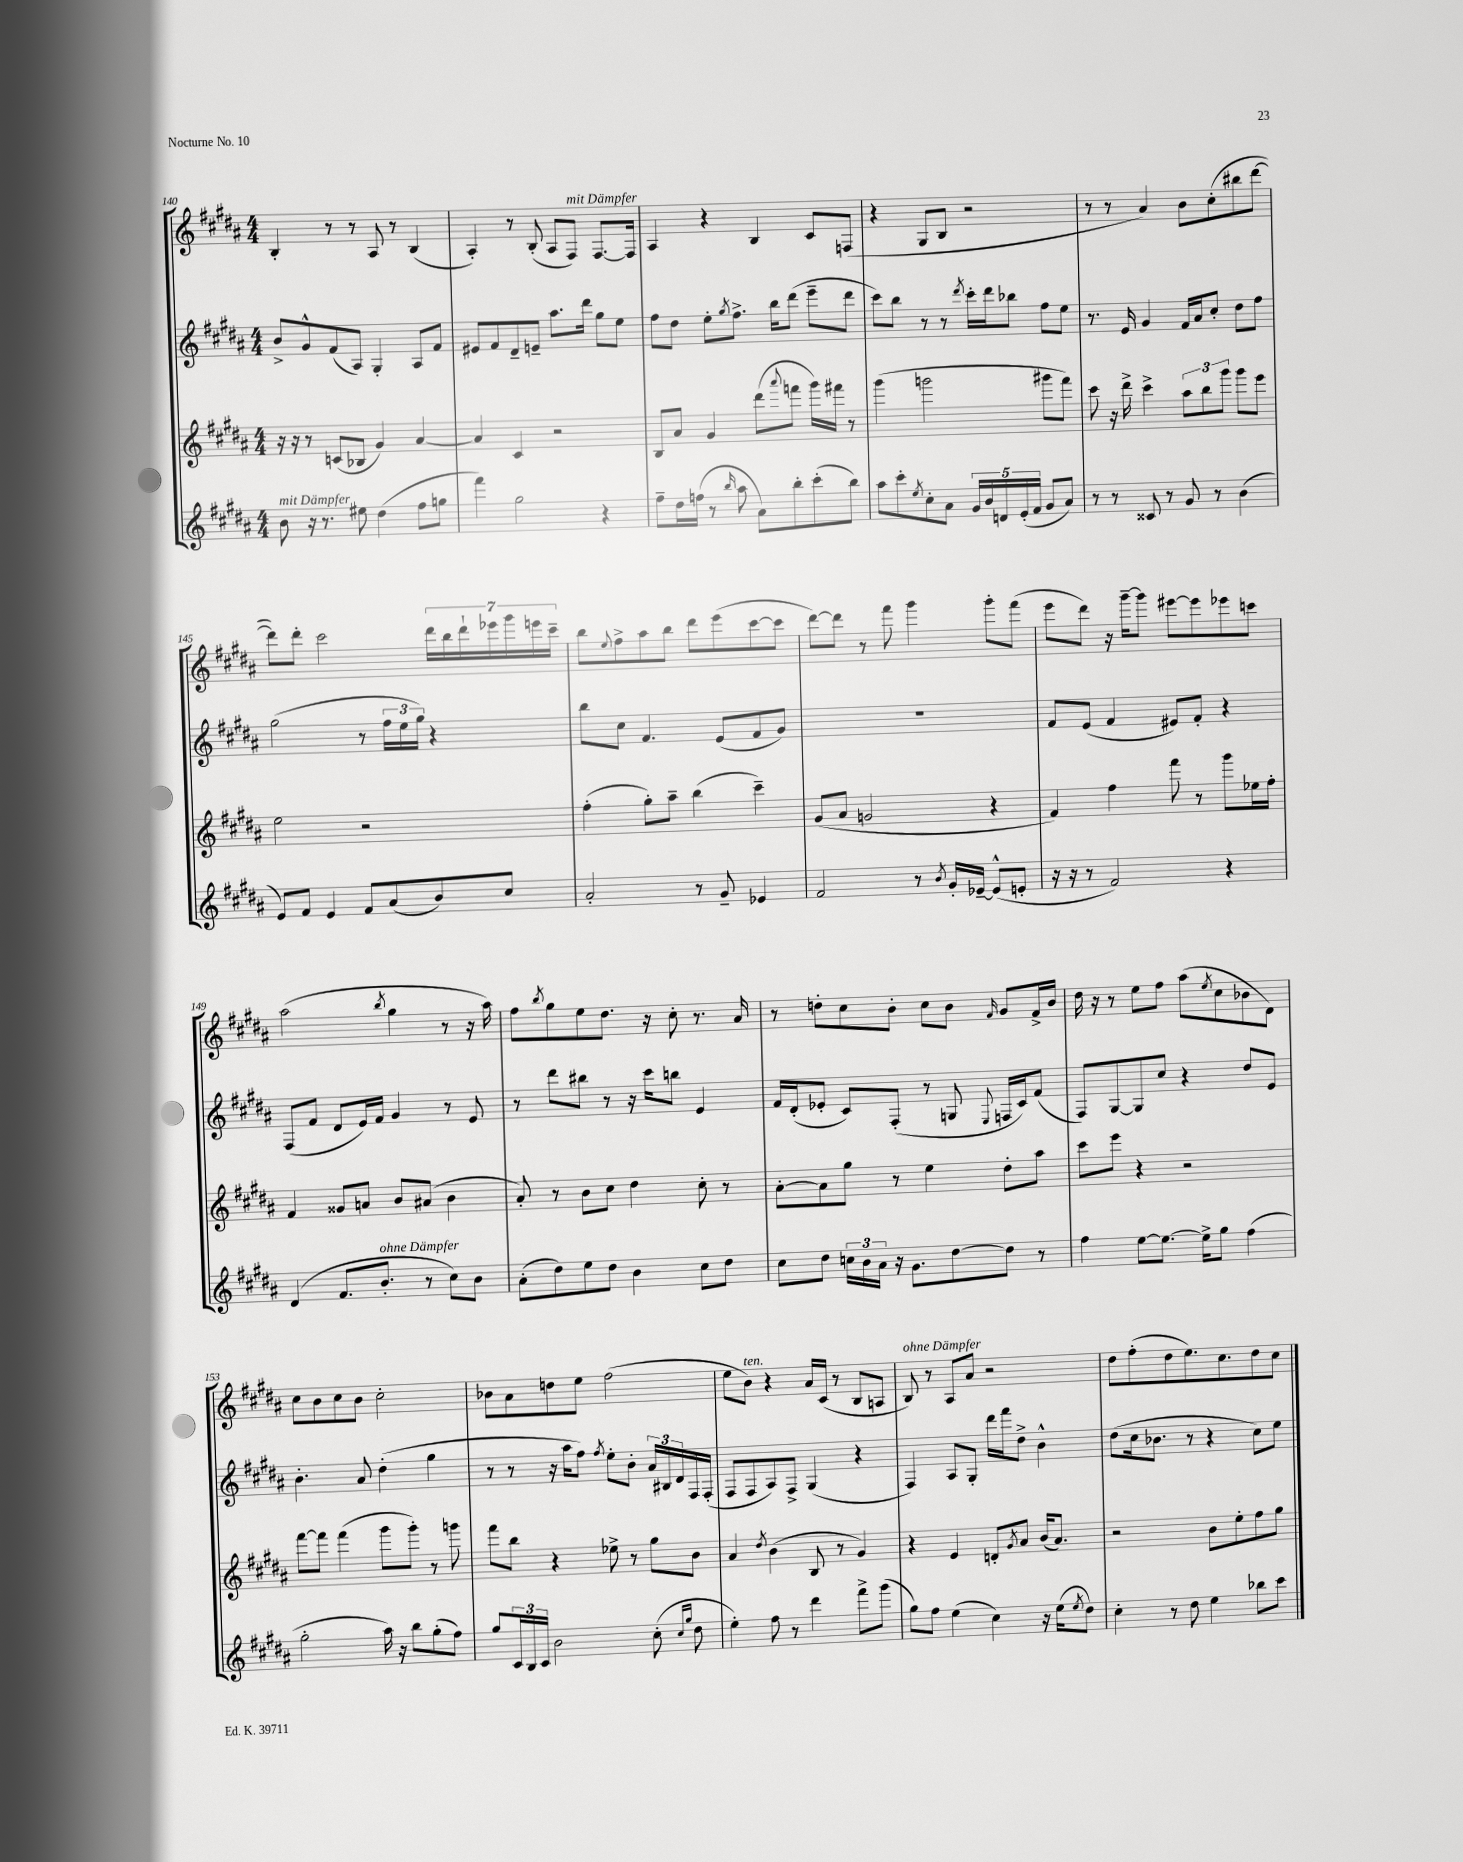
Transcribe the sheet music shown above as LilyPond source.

<<
\new StaffGroup <<
\new Staff = "s0" {
    \clef treble \key b \major \numericTimeSignature \time 4/4
    b4-. r8 r8 ais8 r8 b4( |
    ais4-.) r8 b8-.( ais8 fis8^\markup { \italic "mit Dämpfer" }) fis8.~ fis16 |
    ais4 r4 b4 cis'8 f8( |
    r4 gis8 b8 r2 |
    r8 r8 ais'4) b'8 cis''8-.( bis''8 dis'''8~ |
    dis'''8) dis'''8-. cis'''2 \tuplet 7/4 { dis'''16 b''16 dis'''16-! ees'''16 gis'''16 e'''16 cis'''16-- } |
    b''8 \appoggiatura { e''8 } fis''8-> ais''8 b''8 dis'''8 e'''8( cis'''8~ cis'''8 |
    dis'''8~) dis'''8 r8 fis'''8 gis'''4 gis'''8-. fis'''8( |
    e'''8 dis'''8) r16 gis'''16~-- gis'''8 eis'''8~ eis'''8 ees'''8 c'''8 |
    ais''2( \acciaccatura { b''8 } gis''4 r8 r16 ais''16) |
    fis''8 \acciaccatura { b''8 } gis''8 e''8 dis''8. r16 cis''8-. r8. ais'16 |
    r8 d''8-. cis''8 b'8-. cis''8 b'8 \grace { fis'16 } gis'8 fis'16-> b'16 |
    dis''16 r16 r8 e''8 fis''8 ais''8( \acciaccatura { e''8 } cis''8 bes'8 dis'8) |
    cis''8 b'8 cis''8 b'8 cis''2-. |
    bes'8 ais'8 d''8 e''8 fis''2( |
    e''8 b'8^\markup { \italic "ten." }) r4 ais'16 cis'16( r8 b8 a8 |
    b8^\markup { \italic "ohne Dämpfer" }) r8 ais8 ais'8 r2 |
    dis''8 fis''8-.( dis''8 e''8.) cis''8. dis''8 cis''8 \bar "|." |
}
\new Staff = "s1" {
    \clef treble \key b \major \numericTimeSignature \time 4/4
    b'8-> gis'8-^ fis'8( ais8) gis4-. ais8 fis'8 |
    eis'8 fis'8 dis'8-- e'8-- ais''8. dis'''16 gis''8 e''8 |
    fis''8 dis''8 e''8-. \acciaccatura { gis''8 } fis''8.-> b''16 dis'''8( e'''8-- dis'''8 |
    cis'''8) b''8 r8 r8 \acciaccatura { dis'''8 } cis'''16-. dis'''16 bes''8 fis''8 e''8 |
    r8. e'16 gis'4 fis'16 ais'16 cis''8-. dis''8 fis''8 |
    gis''2( r8 \tuplet 3/2 { fis''16 e''16 gis''16) } r4 |
    b''8 cis''8 fis'4. e'8( fis'8 gis'8) |
    R1 |
    fis'8 e'8( fis'4 eis'8) fis'8-. r4 |
    fis8( fis'8 dis'8 e'16) fis'16 gis'4 r8 e'8 |
    r8 dis'''8 bis''8 r8 r16 cis'''16 b''8 e'4 |
    fis'16 dis'16-.( ees'8-. cis'8) fis8-.( r8 g8 \appoggiatura { e8 } f16 cis'16) fis'8( |
    fis8) gis8~ gis8 cis''8 r4 dis''8 e'8 |
    b'4.-. ais'8 dis''4-.( gis''4 |
    r8 r8 r16 ais''16 fis''8) \acciaccatura { fis''8 } e''8-. b'8-. \tuplet 3/2 { ais'16 bis16 dis'16 } fis16 fis16-.( |
    fis8 fis8 ais8) fis8-> gis4( r4 |
    fis4) ais8 gis8-. dis'''16 fis'''16 dis''8-> b'4-^ |
    dis''8( cis''16 bes'8. r8 r4 cis''8) e''8 \bar "|." |
}
\new Staff = "s2" {
    \clef treble \key b \major \numericTimeSignature \time 4/4
    r16 r16 r8 c'8( bes8 gis'4) ais'4~ |
    ais'4 cis'4 r2 |
    b8 ais'8 gis'4 dis'''8( \appoggiatura { ais'''8 } f'''8 gis'''16) fis'''16 r8 |
    gis'''4( g'''2 gis'''8 fis'''8) |
    cis'''8 r16 dis'''16-> cis'''4-> \tuplet 3/2 { ais''8 b''8 gis'''8 } gis'''8 e'''8 |
    e''2 r2 |
    fis''4-.( gis''8-.) ais''8-- b''4( cis'''4--) |
    gis'8( ais'8 g'2 r4 |
    fis'4) fis''4 fis'''8 r8 gis'''8 ees''16 fis''16-. |
    fis'4 gisis'8 a'8 b'8 ais'8( b'4 |
    ais'8-.) r8 b'8 cis''8 dis''4 cis''8-. r8 |
    ais'8~-. ais'8 gis''8 r8 e''4 dis''8-. ais''8 |
    cis'''8 e'''8 r4 r2 |
    fis'''8~ fis'''8 fis'''4( gis'''8 gis'''8-.) r8 g'''8 |
    fis'''8 b''8 r4 ees''8-> r8 gis''8 b'8 |
    ais'4 \acciaccatura { dis''8 } b'4( b8 r8 gis'4) |
    r4 e'4 d'8-. \acciaccatura { gis'8 } ais'8 b'16( ais'8.) |
    r2 b'8 e''8-. fis''8 gis''8 \bar "|." |
}
\new Staff = "s3" {
    \clef treble \key b \major \numericTimeSignature \time 4/4
    b'8^\markup { \italic "mit Dämpfer" } r16 r8. eis''8 dis''4( fis''8 g''8 |
    fis'''4) gis''2 r4 |
    fis''8-- dis''16 f''16( r8 \grace { b''16 } ais''8 ais'8) b''8-. cis'''8-.( b''8) |
    ais''8 cis'''8-. \acciaccatura { e''8 } cis''8-. ais'8 \tuplet 5/4 { gis'16 b'16 d'16 e'16-.( fis'16 } gis'8 ais'8) |
    r8 r8 cisis'8 r8 gis'8 r8 b'4( |
    e'8) fis'8 e'4 fis'8 ais'8( b'8) cis''8 |
    ais'2-. r8 gis'8-- ees'4 |
    fis'2 r8 \acciaccatura { b'8 } gis'16-. ees'16~-- ees'8-^( e'8-. |
    r16 r16 r8 fis'2) r4 |
    dis'4( fis'8. b'8.-.^\markup { \italic "ohne Dämpfer" } r8 cis''8) b'8 |
    ais'8-.( dis''8) e''8 dis''8 b'4 cis''8 dis''8 |
    cis''8 dis''8 \tuplet 3/2 { c''16 b'16 ais'16 } r16 gis'8. dis''8~ dis''8 r8 |
    fis''4 e''8~ e''8.~ e''16-> gis''8 fis''4( |
    gis''2-. ais''16) r16 b''8 gis''8-.( fis''8) |
    gis''8 \tuplet 3/2 { cis'16 b16 cis'16 } b'2 cis''8-.( \grace { cis''16 gis''16 } dis''8 |
    e''4-.) fis''8 r8 dis'''4 fis'''8-> gis'''8( |
    gis''8) fis''8 e''4( cis''4) r16 e''16( \acciaccatura { e''8 } dis''8) |
    cis''4-. r8 dis''8 e''4 bes''8 cis'''8 \bar "|." |
}
>>
>>
\layout { \context { \Score currentBarNumber = #140 } }
